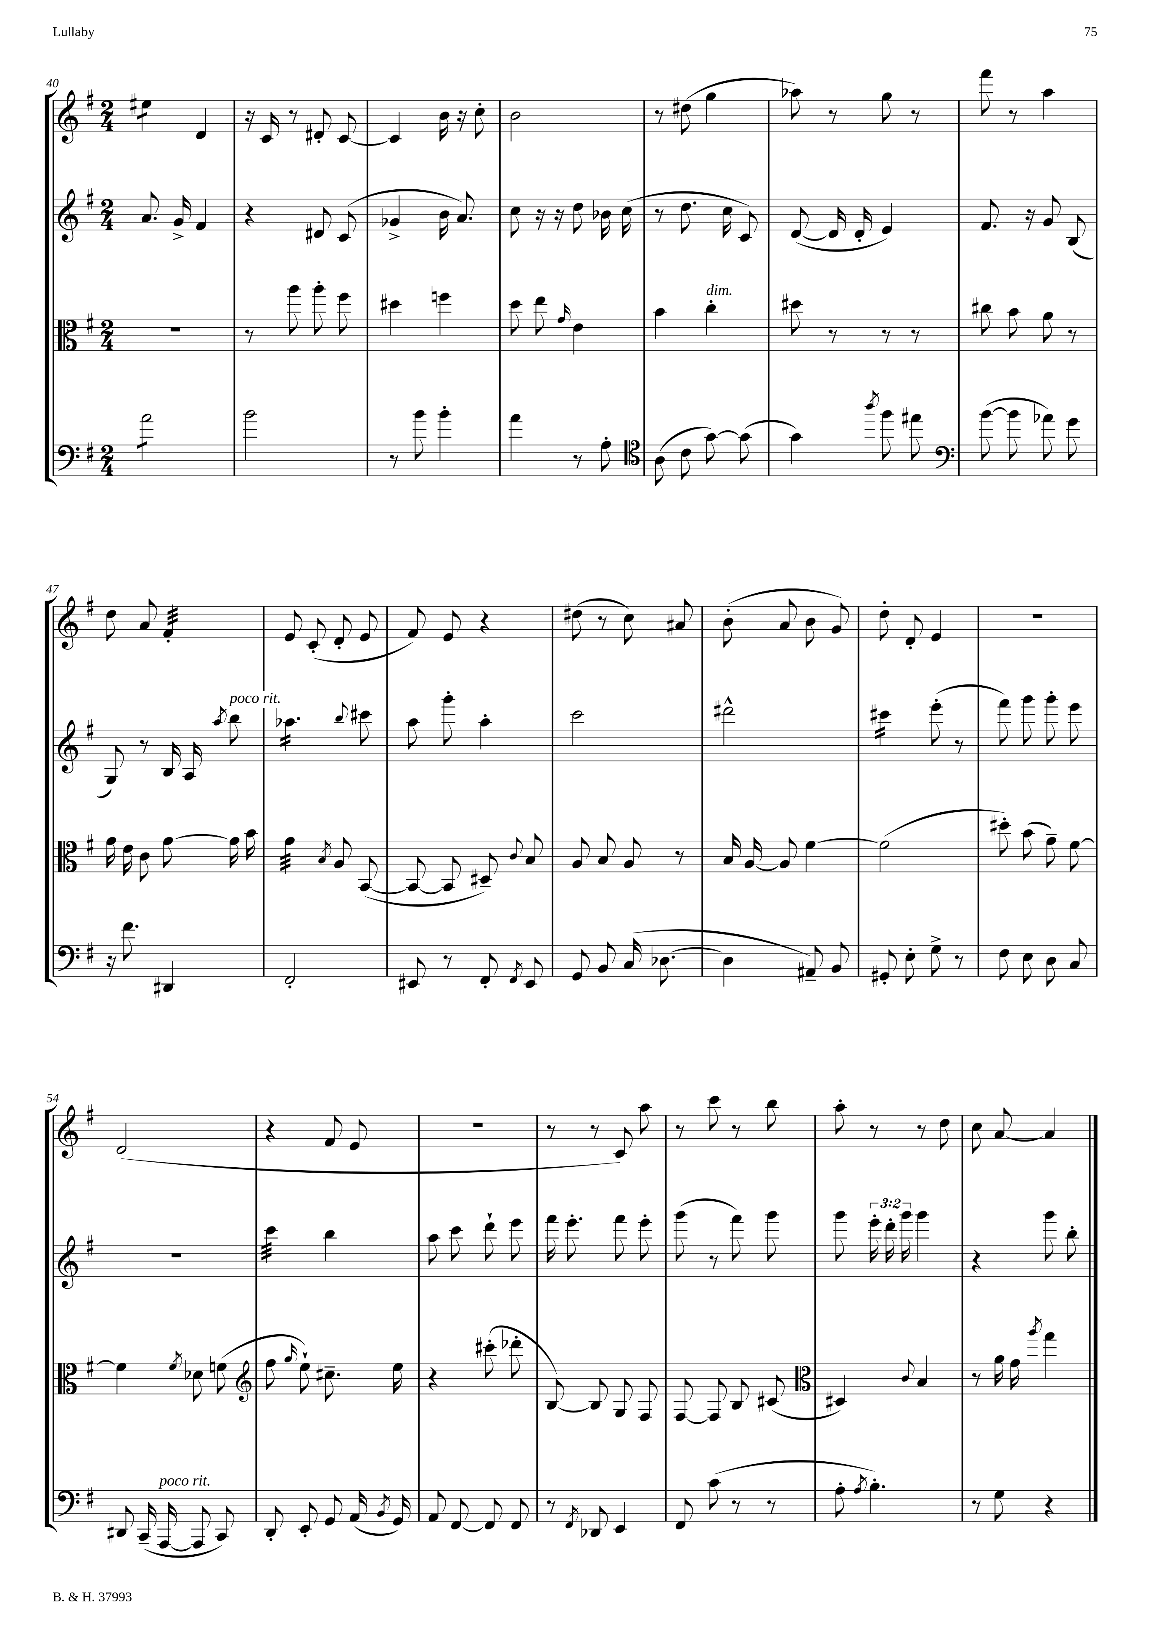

**kern	**kern	**kern	**kern
*staff4	*staff3	*staff2	*staff1
*clefF4	*clefC3	*clefG2	*clefG2
*k[f#]	*k[f#]	*k[f#]	*k[f#]
*M2/4	*M2/4	*M2/4	*M2/4
2a	2r	8.a	4ee#
.	.	16g^	.
.	.	4f#	4d
=	=	=	=
2b	8r	4r	16r
.	.	.	16c
.	8aa	.	8r
.	8aa'	8d#	8d#'
.	8ff#	(8c	[8c
=	=	=	=
8r	4dd#	4g-^	4c]
8b	.	.	.
4b'	4ff	16b	16b
.	.	8.a)	16r
.	.	.	8cc'
=	=	=	=
4a	8dd	8cc	2b
.	8ee	16r	.
.	.	16r	.
.	16qqg	.	.
8r	4e	8dd	.
8A'	.	16b-	.
.	.	(16cc	.
=	=	=	=
*clefC4	*	*	*
(8A	4b	8r	8r
8c	.	8.dd	(8dd#
[8g)	4cc'	.	4gg
.	.	16cc	.
(8g]	.	8c)	.
=	=	=	=
4g)	8dd#	([8d	8aa-)
.	8r	16d]	8r
.	.	16d'	.
8qaa	.	.	.
8ff#	8r	4e)	8gg
8ee#	8r	.	8r
=	=	=	=
*clefF4	*	*	*
([8b	8cc#	8.f#	8fff#
8b]	8b	.	8r
.	.	16r	.
8a-)	8a	8g	4aa
8g	8r	(8B	.
=	=	=	=
16r	16g	8G)	8dd
8.f#	16e	.	.
.	8c	8r	8a
4DD#	[8g	16B	4f#'
.	.	16A	.
.	.	8qaa	.
.	16g]	8bb	.
.	16b	.	.
=	=	=	=
2FF#'	4g	4.aa-	8e
.	.	.	(8c'
.	8qB	.	.
.	8A	.	8d'
.	.	8qqbb	.
.	([8BB	8ccc#	8e
=	=	=	=
8EE#	8BB_	8aa	8f#)
8r	8BB]	8ggg'	8e
8FF#'	8D#~)	4aa'	4r
8qFF#	8qqc	.	.
8EE#	8B	.	.
=	=	=	=
8GG	8A	2ccc	(8dd#
8BB	8B	.	8r
(16C	8A	.	8cc)
[8.D-	.	.	.
.	8r	.	8a#
=	=	=	=
4D-]	16B	2ddd#^^	(8b'
.	[16A	.	.
.	8A]	.	8a
8AA#~)	[4f#	.	8b
8BB	.	.	8g)
=	=	=	=
8GG#'	(2f#]	4ccc#	8dd'
8E'	.	.	8d'
8G^	.	(8eee'	4e
8r	.	8r	.
=	=	=	=
8F#	8dd#')	8fff#)	2r
8E	(8b	8ggg	.
8D	8g~)	8ggg'	.
8C	[8f#	8eee	.
=	=	=	=
8DD#	4f#]	2r	(2d
(16CC~	.	.	.
[16AAA	.	.	.
.	8qf#	.	.
8AAA]	8d-	.	.
8CC)	(8f	.	.
=	=	=	=
*	*clefG2	*	*
8DD'	8ff#	4ccc	4r
.	16qqgg	.	.
8EE'	8ee`)	.	.
8GG	8.cc#~	4bb	8f#
(16AA	.	.	8e
8qBB	.	.	.
16GG)	16ee	.	.
=	=	=	=
8AA	4r	8aa	2r
[8FF#	.	8ccc	.
8FF#]	(8ccc#'	8ddd`	.
8FF#	8ddd-'	8eee	.
=	=	=	=
8r	[8B)	16fff#	8r
.	.	8.eee'	.
8qFF#	.	.	.
8DD-	8B]	.	8r
4EE	8G	8fff#	8c)
.	8F#	8eee'	8aa
=	=	=	=
8FF#	[8F#	(8ggg	8r
(8c	8F#]	8r	8ccc
8r	8B	8fff#)	8r
8r	(8c#	8ggg	8bb
=	=	=	=
*	*clefC3	*	*
8A'	4D#)	8ggg	8aa'
8qA	.	.	.
4.B')	.	24eee'	8r
.	.	24ddd'	.
.	.	24ggg	.
.	8qqc	.	.
.	4B	4ggg	8r
.	.	.	8dd
=	=	=	=
8r	8r	4r	8cc
8G	16a	.	[8a
.	16g	.	.
.	8qaa	.	.
4r	4gg	8ggg	4a]
.	.	8bb'	.
==	==	==	==
*-	*-	*-	*-
